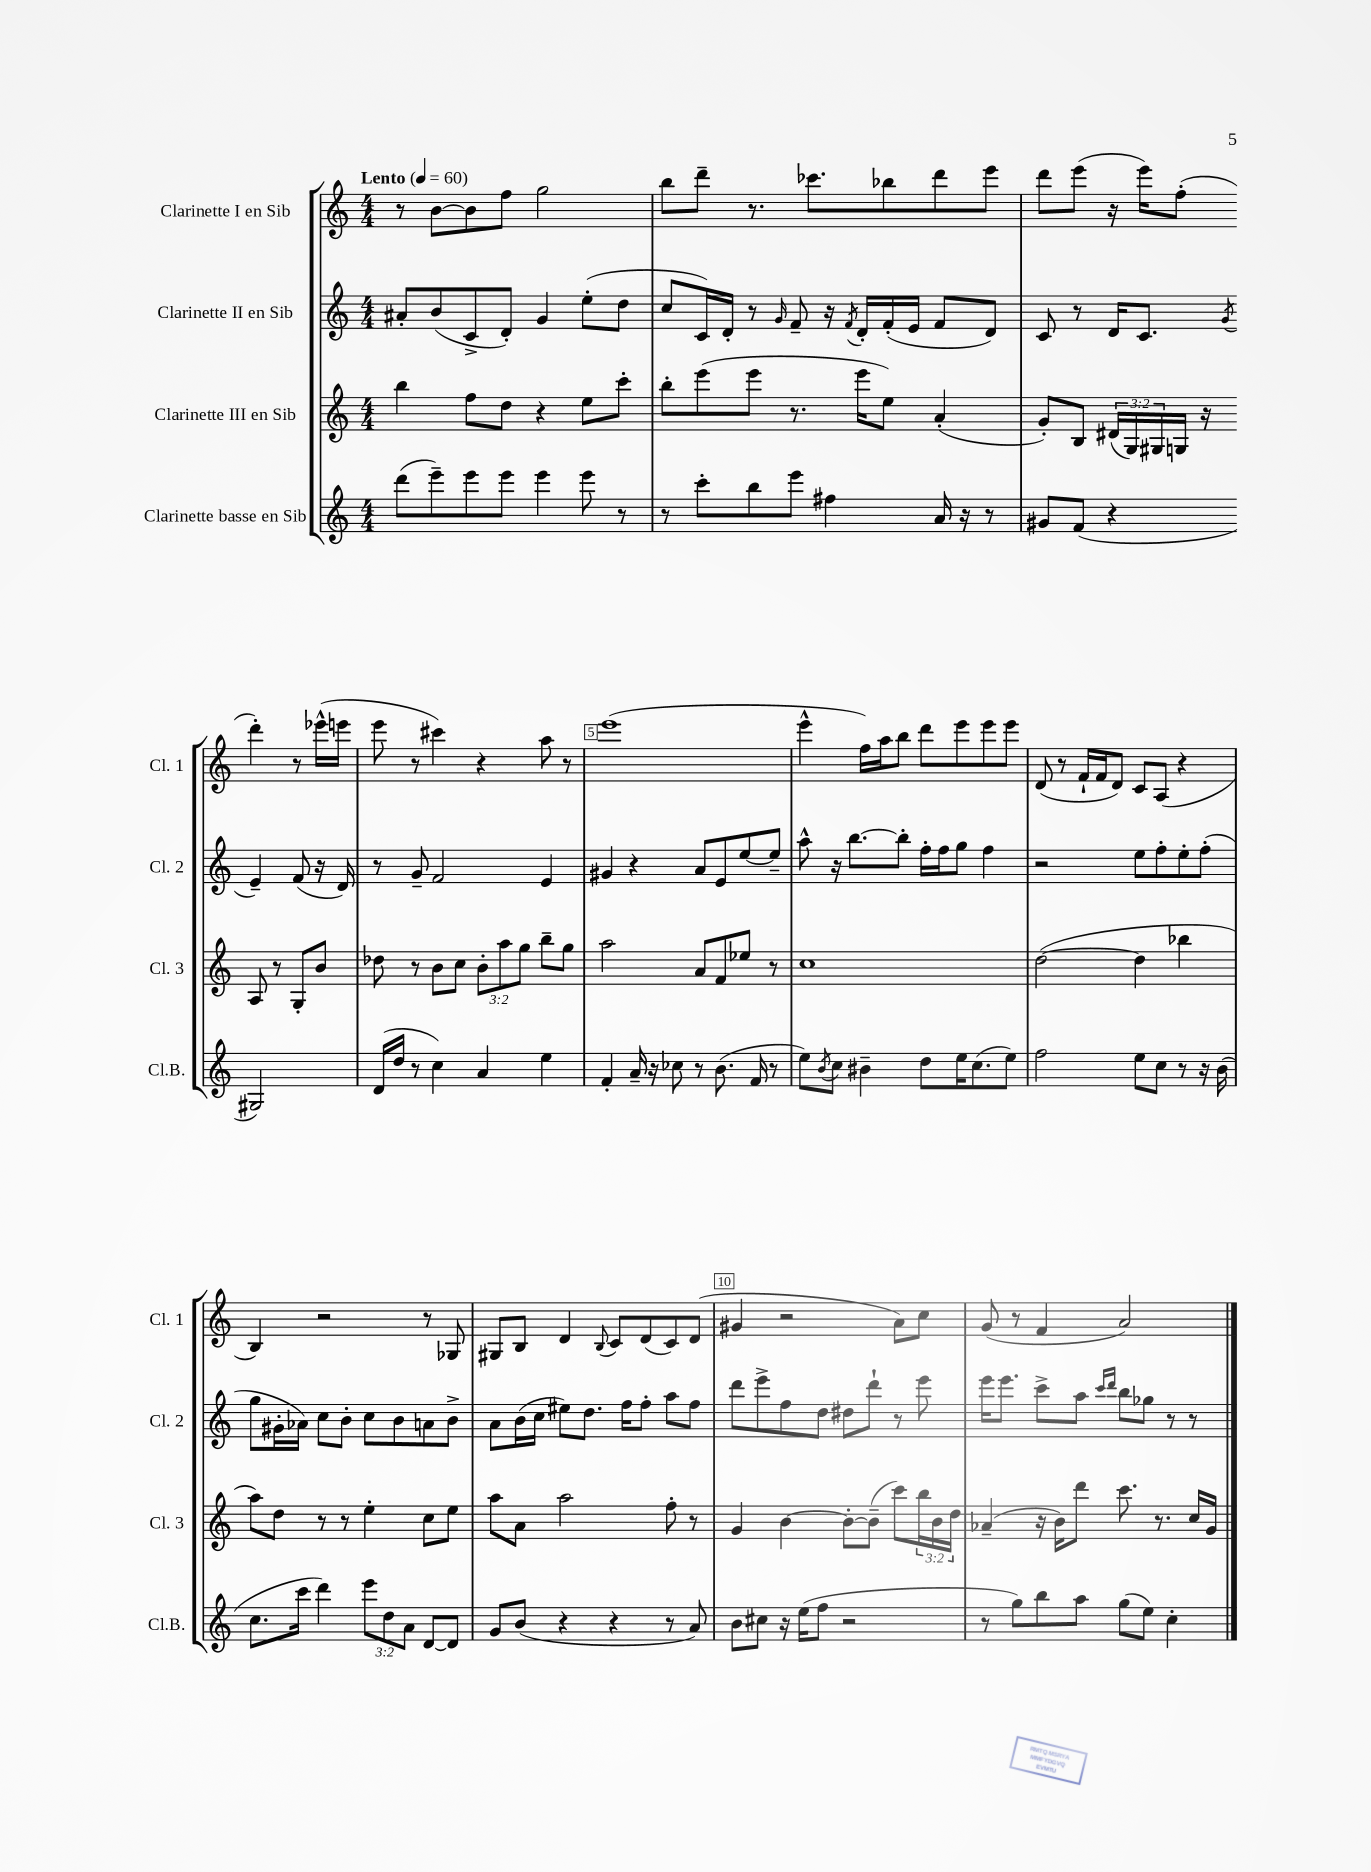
<<
\new StaffGroup <<
\new Staff = "s0" \with { instrumentName = "Clarinette I en Sib" shortInstrumentName = "Cl. 1" } {
    \clef treble \key c \major \numericTimeSignature \time 4/4 \tempo "Lento" 4 = 60
    r8 b'8~ b'8 f''8 g''2 |
    b''8 d'''8-- r8. ces'''8. bes''8 d'''8 e'''8 |
    d'''8 e'''8( r16 e'''16) f''8-.( d'''4-.) r8 ees'''16-^( e'''16 |
    e'''8 r8 cis'''4) r4 a''8 r8 |
    e'''1( |
    e'''4-^ f''16) a''16 b''8 d'''8 e'''8 e'''8 e'''8 |
    d'8( r8 f'16-! f'16 d'8) c'8 a8( r4 |
    b4) r2 r8 ges8 |
    gis8 b8 d'4 \appoggiatura { b8 } c'8 d'8( c'8) d'8( |
    gis'4 r2 a'8) c''8 |
    g'8( r8 f'4 a'2) \bar "|." |
}
\new Staff = "s1" \with { instrumentName = "Clarinette II en Sib" shortInstrumentName = "Cl. 2" } {
    \clef treble \key c \major \numericTimeSignature \time 4/4
    ais'8-. b'8( c'8-> d'8-.) g'4 e''8-.( d''8 |
    c''8 c'16) d'16-. r8 \grace { g'16 } f'8-- r16 \acciaccatura { f'8 } d'16-. f'16-.( e'16 f'8 d'8) |
    c'8 r8 d'16 c'8. \acciaccatura { g'8 } e'4-- f'8( r16 d'16) |
    r8 g'8-- f'2 e'4 |
    gis'4 r4 a'8 e'8 e''8~ e''8-- |
    a''8-^ r16 b''8.~ b''8-. f''16-. f''16 g''8 f''4 |
    r2 e''8 f''8-. e''8-. f''8-.( |
    g''8 gis'16-. aes'16) c''8 b'8-. c''8 b'8 a'8 b'8-> |
    a'8 b'16( c''16 eis''8) d''8. f''16 f''8-. a''8 f''8 |
    d'''8 e'''8-> f''8 d''8 dis''8 d'''8-! r8 e'''8 |
    e'''16 e'''8. c'''8-> a''8 \grace { c'''16 d'''16 } b''8 ges''8 r8 r8 \bar "|." |
}
\new Staff = "s2" \with { instrumentName = "Clarinette III en Sib" shortInstrumentName = "Cl. 3" } {
    \clef treble \key c \major \numericTimeSignature \time 4/4 \override Staff.TupletNumber.text = #tuplet-number::calc-fraction-text
    b''4 f''8 d''8 r4 e''8 c'''8-. |
    b''8-. e'''8( e'''8 r8. e'''16 e''8) a'4-.( |
    g'8-.) b8 \tuplet 3/2 { dis'16( g16) gis16 } g16 r16 a8 r8 g8-. b'8 |
    des''8 r8 b'8 c''8 \tuplet 3/2 { b'8-. a''8 g''8 } b''8-- g''8 |
    a''2 a'8 f'8 ees''8 r8 |
    c''1 |
    d''2~( d''4 bes''4 |
    a''8) d''8 r8 r8 e''4-. c''8 e''8 |
    a''8 a'8 a''2 f''8-. r8 |
    g'4 b'4~ b'8~-. b'8--( c'''8) \tuplet 3/2 { b''16 b'16 d''16 } |
    aes'4--( r16 b'16) d'''8 c'''8. r8. c''16 g'16 \bar "|." |
}
\new Staff = "s3" \with { instrumentName = "Clarinette basse en Sib" shortInstrumentName = "Cl.B." } {
    \clef treble \key c \major \numericTimeSignature \time 4/4 \override Staff.TupletNumber.text = #tuplet-number::calc-fraction-text
    d'''8( e'''8--) e'''8 e'''8 e'''4 e'''8 r8 |
    r8 c'''8-. b''8 e'''8 fis''4 a'16 r16 r8 |
    gis'8 f'8( r4 gis2) |
    d'16( d''16 r8 c''4) a'4 e''4 |
    f'4-. a'16-- r16 ces''8 r8 b'8.( f'16 r8 |
    e''8) \acciaccatura { b'8 } c''8 bis'4-- d''8 e''16 c''8.( e''8) |
    f''2 e''8 c''8 r8 r16 b'16( |
    c''8. c'''16 d'''4) \tuplet 3/2 { e'''8 d''8 a'8 } d'8~ d'8 |
    g'8 b'8( r4 r4 r8 a'8) |
    b'8 cis''8 r16 e''16( f''8 r2 |
    r8 g''8) b''8 a''8 g''8( e''8) c''4-. \bar "|." |
}
>>
>>
\layout { \context { \Score \override BarNumber.break-visibility = ##(#f #t #t) barNumberVisibility = #(every-nth-bar-number-visible 5) \override BarNumber.stencil = #(make-stencil-boxer 0.1 0.3 ly:text-interface::print) } }
